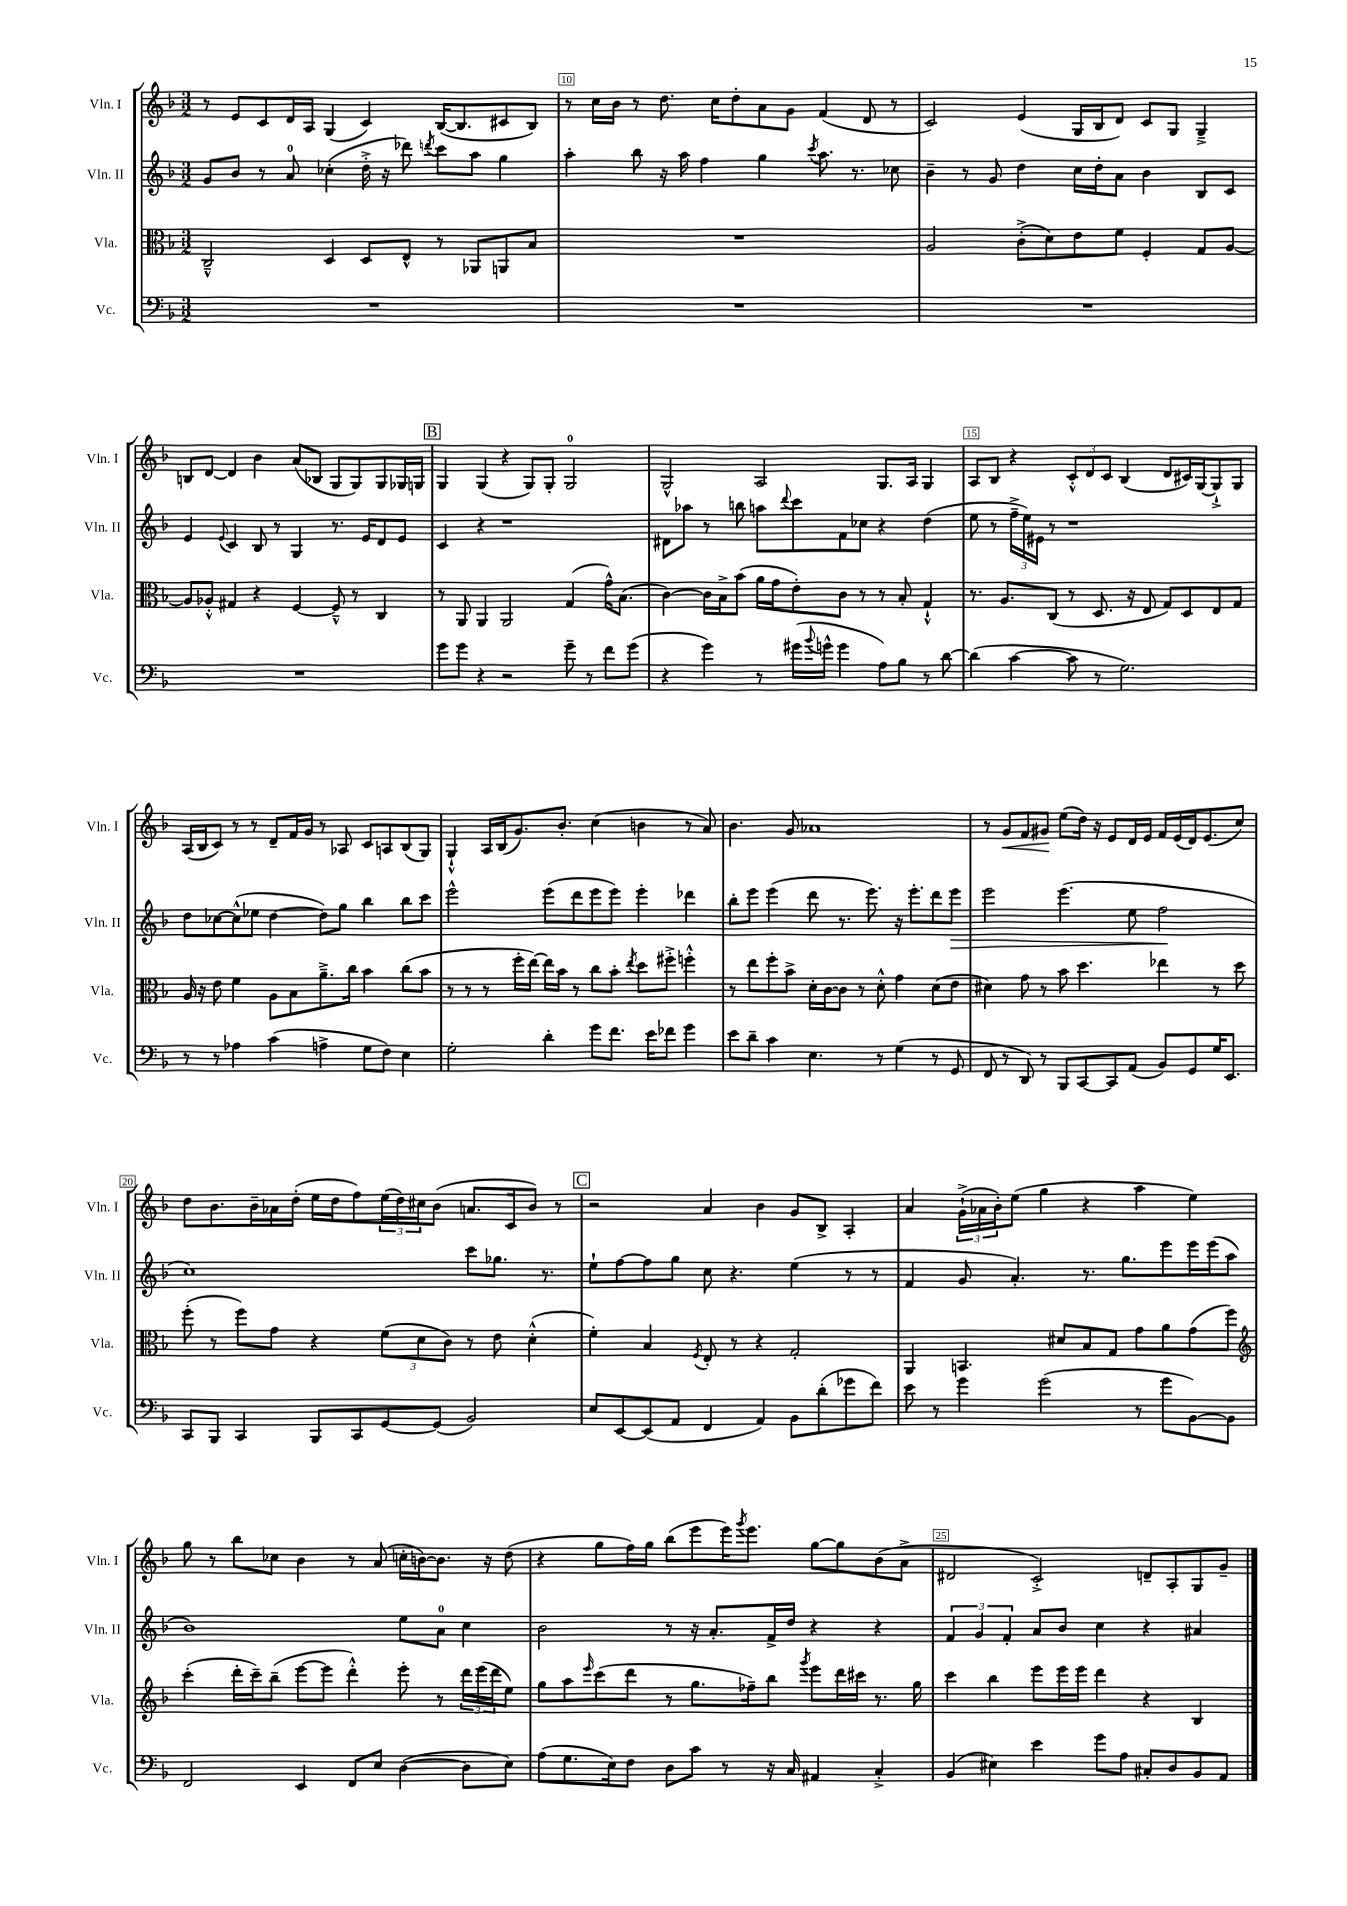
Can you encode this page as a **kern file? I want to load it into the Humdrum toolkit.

**kern	**kern	**kern	**dynam	**kern	**dynam
*part4	*part3	*part2	*part2	*part1	*part1
*staff4	*staff3	*staff2	*staff2	*staff1	*staff1
*I"Vc.	*I"Vla.	*I"Vln. II	*	*I"Vln. I	*
*I'Vc.	*I'Vla.	*I'Vln. II	*	*I'Vln. I	*
*clefF4	*clefC3	*clefG2	*	*clefG2	*
*k[b-]	*k[b-]	*k[b-]	*	*k[b-]	*
*M3/2	*M3/2	*M3/2	*	*M3/2	*
=9	=9	=9	=9	=9	=9
1.r	2C~^^/	8g/L	.	8r	.
.	.	8b-/J	.	8e/L	.
.	.	8r	.	8c/	.
.	.	8a/	.	16d/L	.
.	.	.	.	16A/JJ	.
.	4D/	(4cc-X'\	.	(4G/	.
.	8D/L	16dd'^\	.	4c/)	.
.	.	16r	.	.	.
.	8E^^/J	8ddd-X\)	.	.	.
.	.	8qdddn/	.	.	.
.	8r	8ccc\L	.	([16B-/KL	.
.	.	.	.	8.B-/]	.
.	8AA-X/L	8aa\J	.	.	.
.	8AAn/	4gg\	.	8c#X/	.
.	8B-/J	.	.	8B-/J)	.
=10	=10	=10	=10	=10	=10
1.r	1.r	4aa'\	.	8r	.
.	.	.	.	16cc\LL	.
.	.	.	.	16b-\JJ	.
.	.	8bb-\	.	8r	.
.	.	16r	.	8.dd\	.
.	.	16aa\	.	.	.
.	.	4ff\	.	.	.
.	.	.	.	16cc\KL	.
.	.	.	.	8dd'\	.
.	.	4gg\	.	8a\	.
.	.	.	.	8g\J	.
.	.	8qccc/	.	.	.
.	.	8.aa\	.	(4f/	.
.	.	8.r	.	.	.
.	.	.	.	8d/	.
.	.	8cc-X\	.	8r	.
=11	=11	=11	=11	=11	=11
1.r	2A/	4b-~\	.	2c/)	.
.	.	8r	.	.	.
.	.	8g/	.	.	.
.	(8c'^\L	4dd\	.	(4e/	.
.	8d\)	.	.	.	.
.	8e\	16cc\LL	.	16G/LL	.
.	.	16dd'\J	.	16B-/J	.
.	8f\J	8a\J	.	8d/J)	.
.	4F'/	4b-\	.	8c/L	.
.	.	.	.	8G/J	.
.	8G/L	8B-/L	.	4G~^/	.
.	[8A/J	8c/J	.	.	.
!!LO:LB:g=z
=12	=12	=12	=12	=12	=12
1.r	8A/L]	4e/	.	8Bn/L	.
.	8A-X'^^/J	.	.	[8d/J	.
.	.	8qqe/	.	.	.
.	4G#X/	4c/	.	4d/]	.
.	4r	8B-/	.	4b-\	.
.	.	8r	.	.	.
.	[4F/	4G/	.	(8a/L	.
.	.	.	.	8B-X/J	.
.	8F~^^/]	8.r	.	8G/L	.
.	8r	.	.	8G/)	.
.	.	16e/KL	.	.	.
.	4C/	8d/	.	8G/	.
.	.	8e/J	.	16G-X/L	.
.	.	.	.	16Gn/JJ	.
!!LO:REH:place=s1:t=B
=13	=13	=13	=13	=13	=13
8g\L	8r	4c/	.	4G/	.
8g\J	8AA/	.	.	.	.
4r	4AA/	4r	.	(4G/	.
2r	2AA/	1r	.	4r	.
.	.	.	.	8G/L)	.
.	.	.	.	8G'/J	.
8g~\	(4G/	.	.	2G/	.
8r	.	.	.	.	.
8f\L	16g^^\KL)	.	.	.	.
.	(8.B-\J	.	.	.	.
(8g\J	.	.	.	.	.
=14	=14	=14	=14	=14	=14
4r	[4c\)	8d#X\L	.	2G^^/	.
.	.	8aa-X\J	.	.	.
4g\)	16c\LL]	8r	.	.	.
.	16B-^\J	.	.	.	.
.	(8b-\J	8bbn\	.	.	.
8r	16a\LL	8aan\L	.	2A/	.
.	16g\J	.	.	.	.
.	.	8qqddd/	.	.	.
(16g#X\LL	8e'\)	8ccc\	.	.	.
8qqb-/	.	.	.	.	.
16gn^^\JJ	.	.	.	.	.
4g\	8c\J	8f\	.	.	.
.	8r	8cc-X\J	.	.	.
8A\L)	8r	4r	.	8.G/L	.
8B-\J	8B-'/	.	.	.	.
.	.	.	.	16A/Jk	.
8r	4G`^^/	(4dd\	.	4G/	.
[8d\	.	.	.	.	.
=15	=15	=15	=15	=15	=15
(4d\]	8.r	8ee\	.	8A/L	.
.	.	8r	.	8B-/J	.
.	8.A/L	.	.	.	.
[4c\	.	24ff~^\LL	.	4r	.
.	.	24ee\)	.	.	.
.	.	24e#X\JJ	.	.	.
.	(8C/J	8r	.	.	.
8c\]	8r	1r	.	12c'^^/L	.
.	.	.	.	12d/	.
8r	8.D/	.	.	.	.
.	.	.	.	12c/J	.
2.G\)	.	.	.	(4B-/	.
.	16r	.	.	.	.
.	8E/	.	.	.	.
.	8G/L)	.	.	8d/L	.
.	8D/	.	.	16c#X/L)	.
.	.	.	.	[16G/J	.
.	8E/	.	.	8G`^/]	.
.	8G/J	.	.	8G/J	.
!!LO:LB:g=z
=16	=16	=16	=16	=16	=16
8r	16A/	8dd\L	.	(16A/LL	.
.	16r	.	.	16B-/J	.
8r	8e\	[8cc-X\	.	8c/J)	.
4A-X\	4f\	(8cc-^^\]	.	8r	.
.	.	8ee-X\J	.	8r	.
(4c\	8A\L	[4dd\	.	8d~/L	.
.	8B-\	.	.	16f/L	.
.	.	.	.	16g/JJ	.
4An^\	8.a~^\	8dd\L])	.	8r	.
.	.	8gg\J	.	8A-X/	.
.	16cc\Jk	.	.	.	.
8G\L	4b-\	4bb-\	.	8c/L	.
8F\J)	.	.	.	8An/	.
4E\	(8cc\L	8bb-\L	.	(8B-/	.
.	8b-\J	8ccc\J	.	8G/J)	.
=17	=17	=17	=17	=17	=17
2G'\	8r	2eee^^\	.	4G`^^/	.
.	8r	.	.	.	.
.	8r	.	.	16A/LL	.
.	.	.	.	(16B-/J	.
.	16ff'\LL	.	.	8.g/)	.
.	[16ee\JJ)	.	.	.	.
4d'\	16ee\LL]	(8eee\L	.	.	.
.	16b-\JJ	.	.	8.b-'/J	.
.	8r	8ddd\	.	.	.
8g\L	8cc\L	8eee\	.	(4cc\	.
8.f\J	8b-'\J	8eee\J)	.	.	.
.	8qee/	.	.	.	.
.	8dd\L	4eee'\	.	4bn\	.
16e\KL	.	.	.	.	.
8f-X\J	8ff#X'^\J	.	.	.	.
4g\	4ffn'^^\	4ddd-X\	.	8r	.
.	.	.	.	8a/)	.
=18	=18	=18	=18	=18	=18
8e\L	8r	8bb-'\L	.	4.b-\	.
8d~\J	8ee\L	8eee\J	.	.	.
4c\	8ff'\	(4eee\	.	.	.
.	8b-^\J	.	.	8g/	.
4.E\	16d'\LL	8ddd\	.	1a-X	.
.	[16c\J	.	.	.	.
.	8c\J]	8.r	.	.	.
.	8r	.	.	.	.
.	.	8.eee\)	.	.	.
8r	8d'^^\	.	.	.	.
(4G\	4g\	16r	.	.	.
.	.	8.eee'\L	.	.	.
8r	(8d\L	8ddd\	.	.	.
!	!	!	!LO:HP:b	!	!
8GG/	8e\J	8eee\J	>	.	.
=19	=19	=19	=19	=19	=19
8FF/	4d#X\)	2eee\	.	8r	.
!	!	!	!	!	!LO:HP:b
8r	.	.	.	8g/L	<
8DD/)	8g\	.	.	8f/	.
8r	8r	.	.	8g#X/J	.
8BBB-/L	8b-\	(4.eee\	.	(8ee\L	[
[8CC/	4.dd\	.	.	16dd\Jk)	.
.	.	.	.	16r	.
8CC/]	.	.	.	8e/L	.
(8AA/J	.	8ee\	.	16d/L	.
.	.	.	.	16e/JJ	.
8BB-/L)	4ee-X\	2ff\	.	16f/LL	.
.	.	.	.	(16e/	.
8GG/	.	.	.	16d/J)	.
.	.	.	.	(8.e/	.
16G/K	8r	.	.	.	.
8.EE/J	.	.	.	.	.
.	8dd\	.	.	8cc/J)	.
.	.	.	]	.	.
!!LO:LB:g=z
=20	=20	=20	=20	=20	=20
8CC/L	(8ff'\	1cc)	.	8dd\L	.
8BBB-/J	8r	.	.	8.b-\	.
4CC/	8ff\L)	.	.	.	.
.	.	.	.	16b-~\L	.
.	8g\J	.	.	16a-X\	.
.	.	.	.	(16dd'\JJ	.
8BBB-/L	4r	.	.	16ee\LL	.
.	.	.	.	16dd\J	.
8CC/	.	.	.	8ff\)	.
[8GG/	(12f\L	.	.	(24ee\L	.
.	.	.	.	24dd\)	.
.	12d\	.	.	24cc#X\J	.
(8GG/J]	.	.	.	(8b-\J	.
.	12c\J)	.	.	.	.
2BB-/)	8r	8ccc\L	.	8.an/L	.
.	8e\	8.gg-X\J	.	.	.
.	.	.	.	16c/k	.
.	(4d'^^\	.	.	8b-/J)	.
.	.	8.r	.	.	.
.	.	.	.	8r	.
!!LO:REH:place=s1:t=C
=21	=21	=21	=21	=21	=21
8E/L	4f'\)	8ee`\L	.	2r	.
[8EE/	.	[8ff\	.	.	.
(8EE/]	4B-/	8ff\]	.	.	.
8AA/J	.	8gg\J	.	.	.
.	8qF/	.	.	.	.
4FF/	8E'/	8cc\	.	4a/	.
.	8r	4.r	.	.	.
4AA/)	4r	.	.	4b-\	.
8BB-\L	2G'/	(4ee\	.	8g/L	.
(8d'\	.	.	.	8B-^/J	.
8g-X\	.	8r	.	4A'/	.
8f\J)	.	8r	.	.	.
=22	=22	=22	=22	=22	=22
8e\	4AA/	4f/	.	4a/	.
8r	.	.	.	.	.
4g\	4.BBn/	8g/	.	(24g`^\LL	.
.	.	.	.	24a-X\	.
.	.	.	.	24b-'\J)	.
.	.	4.a'/)	.	(8ee\J	.
(2g\	.	.	.	4gg\	.
.	8d#X/L	.	.	.	.
.	8B-/	8.r	.	4r	.
.	8G/J	.	.	.	.
.	.	8.gg\L	.	.	.
8r	8g\L	.	.	4aa\	.
8g\L	8a\	8eee\	.	.	.
[8BB-\)	(8g\	16eee\L	.	4ee\)	.
.	.	(16eee\J	.	.	.
8BB-\J]	8ff\J)	8aa\J	.	.	.
!!LO:LB:g=z
=23	=23	=23	=23	=23	=23
*	*clefG2	*	*	*	*
2FF/	(4ccc'\	1b-)	.	8gg\	.
.	.	.	.	8r	.
.	16ddd'\LL	.	.	8bb-\L	.
.	16ccc~\J)	.	.	.	.
.	(8bb-~\J	.	.	8cc-X\J	.
4EE/	[8eee\L	.	.	4b-\	.
.	8eee\J]	.	.	.	.
8FF/L	4ddd'^^\)	.	.	8r	.
8E/J	.	.	.	(8a/	.
([4D\	8eee'\	8ee\L	.	16ccn'\LL	.
.	.	.	.	[16bn\J)	.
.	8r	8a\J	.	8.b\J]	.
8D\L]	24ddd\LL	4cc\	.	.	.
.	(24eee\	.	.	.	.
.	.	.	.	16r	.
.	24ddd\J	.	.	.	.
8E\J)	8ee\J)	.	.	(8dd\	.
=24	=24	=24	=24	=24	=24
(8A\L	8gg\L	2b-\	.	4r	.
8.G\	8aa\	.	.	.	.
.	16qqeee/	.	.	.	.
.	(8ccc\	.	.	8gg\L	.
16E\k)	.	.	.	.	.
8F\J	8ddd\J	.	.	16ff\L)	.
.	.	.	.	16gg\JJ	.
8D\L	8r	8r	.	(8bb-\L	.
8c\J	8.gg\L	16r	.	8eee\	.
.	.	8.a'/L	.	.	.
8r	.	.	.	16eee\K)	.
.	.	.	.	8qggg/	.
.	16ff-X~\k)	.	.	8.eee\J	.
16r	8bb-\J	16f^/L	.	.	.
16C/	.	16dd/JJ	.	.	.
.	8qggg/	.	.	.	.
4AA#X/	8eee\L	4r	.	[8gg\L	.
.	16ddd\L	.	.	8gg\]	.
.	16ccc#X\JJ	.	.	.	.
4C'^/	8.r	4r	.	(8b-\	.
.	.	.	.	8a^\J	.
.	16gg\	.	.	.	.
=25	=25	=25	=25	=25	=25
(4BB-/	4ccc\	6f/	.	2d#X/	.
.	.	6g/	.	.	.
4E#X\)	4bb-\	.	.	.	.
.	.	6f'/	.	.	.
4e\	8eee\L	8a/L	.	2c'^/)	.
.	16eee\L	8b-/J	.	.	.
.	16eee\JJ	.	.	.	.
8g\L	4ddd\	4cc\	.	.	.
8A\J	.	.	.	.	.
8C#X'/L	4r	4r	.	8dn~/L	.
8D/	.	.	.	8A'/	.
8BB-/	4B-/	4a#X/	.	8G/	.
8AA/J	.	.	.	8g~/J	.
==	==	==	==	==	==
*-	*-	*-	*-	*-	*-
